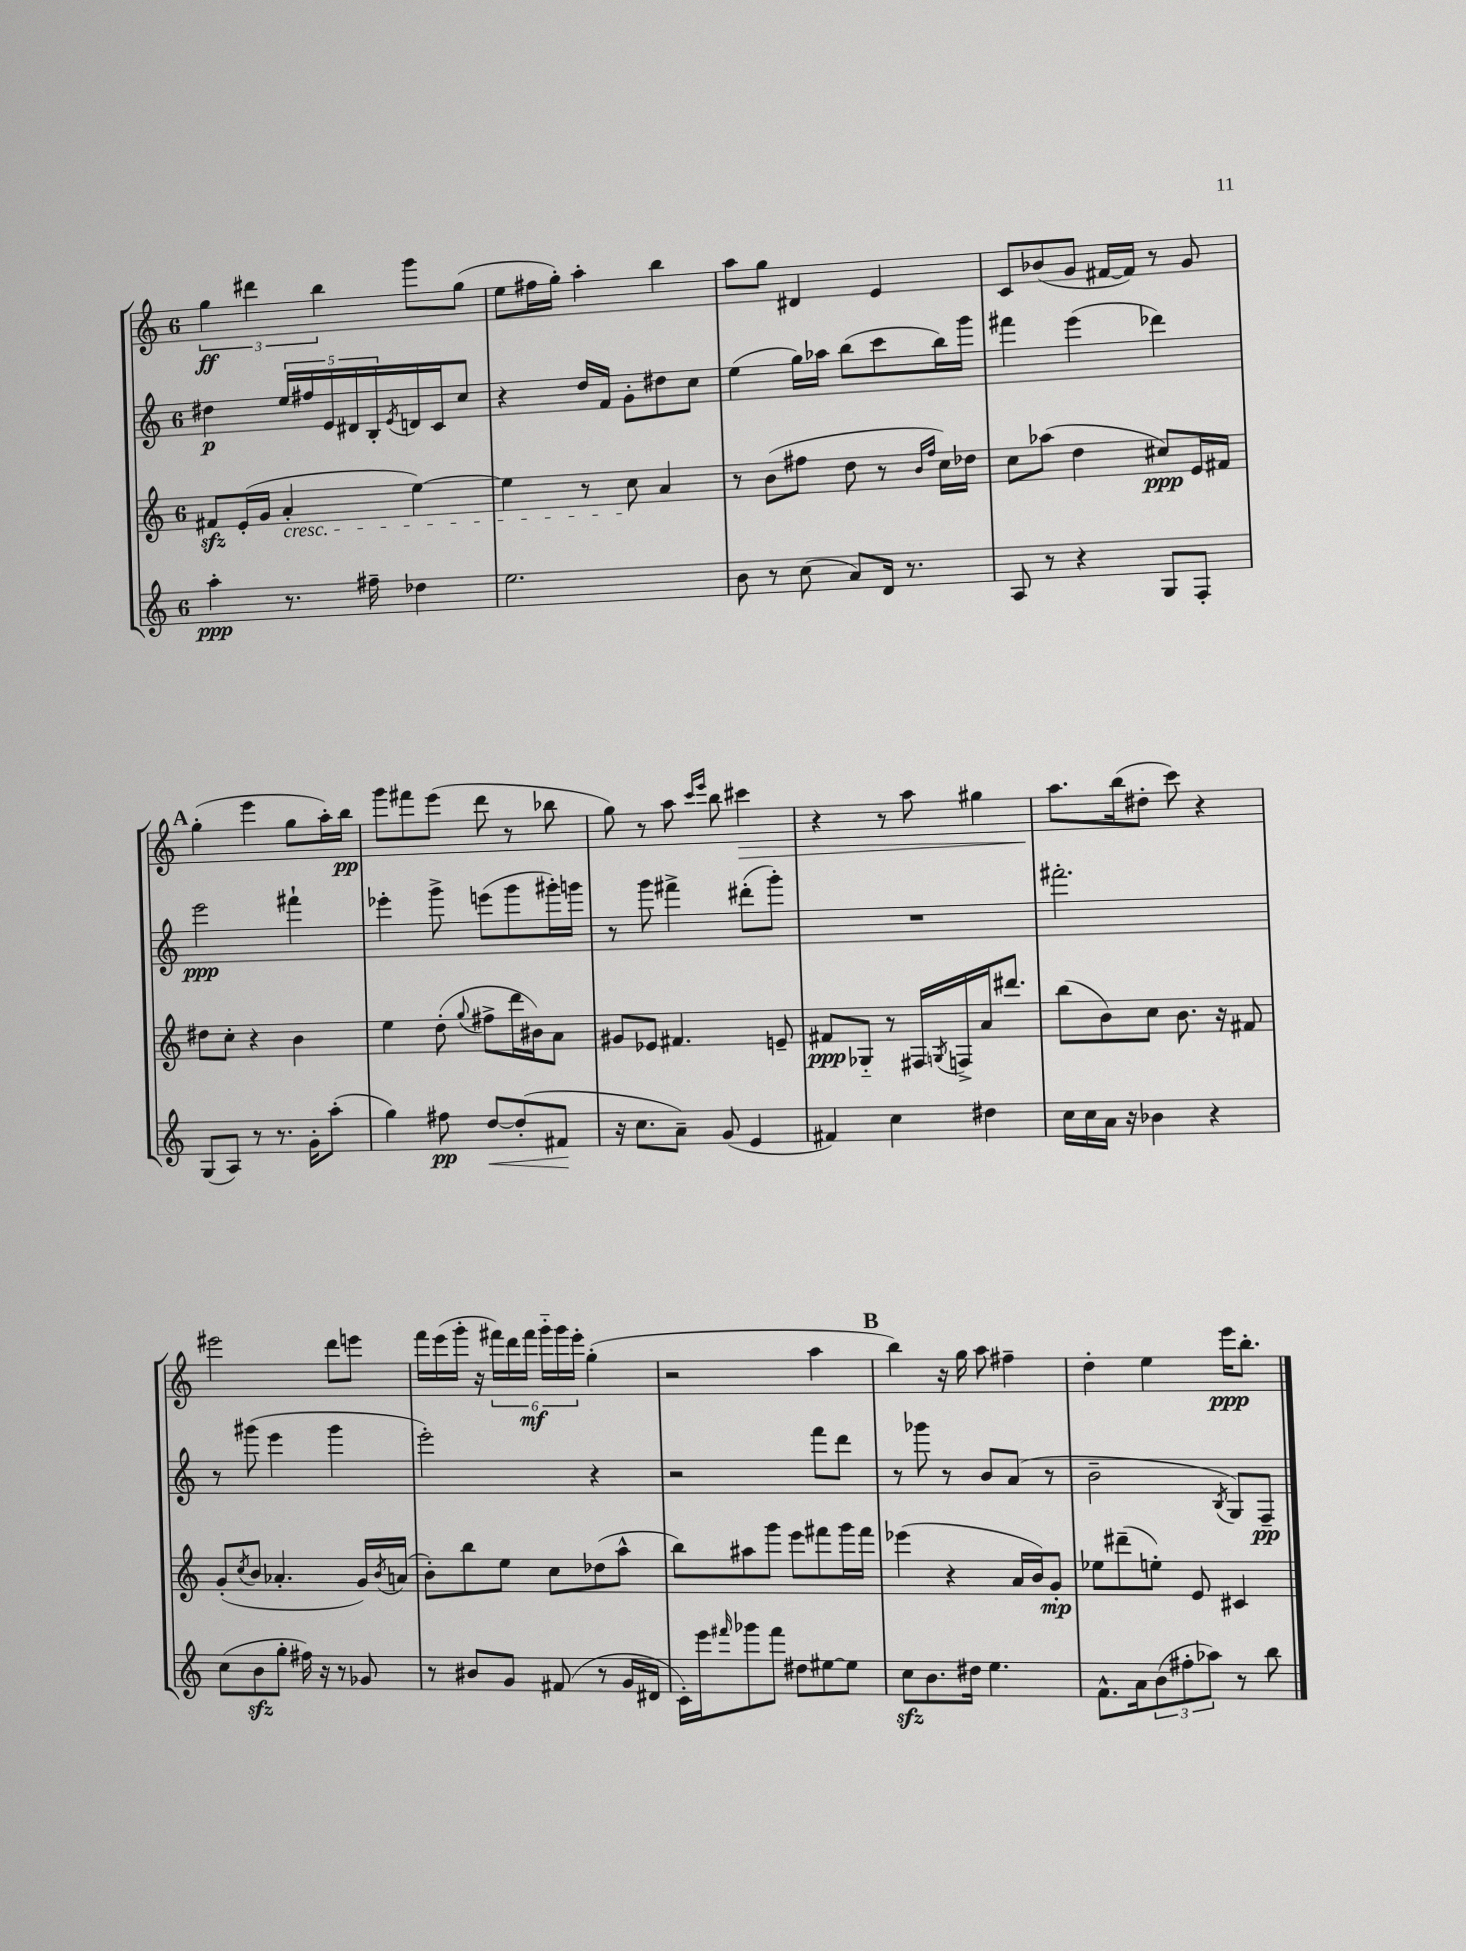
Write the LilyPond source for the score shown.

<<
\new StaffGroup <<
\new Staff = "s0" {
    \clef treble \key c \major \once \override Staff.TimeSignature.style = #'single-digit \time 6/8
    \tuplet 3/2 { g''4\ff dis'''4 b''4 } g'''8 g''8( |
    e''8 fis''16 g''16-.) a''4-. b''4 |
    a''8 g''8 dis'4 e'4 |
    c'8 bes'8( g'8 fis'16~ fis'16) r8 g'8 |
    \mark \markup { \bold "A" } g''4-.( e'''4 g''8 a''16-.) b''16\pp |
    g'''8 fis'''8 e'''8( d'''8 r8 bes''8 |
    g''8) r8 a''8 \grace { c'''16 e'''16 } b''8 cis'''4\> |
    r4 r8 a''8 gis''4 |
    a''8.\! b''16( dis''8-. c'''8) r4 |
    eis'''2 d'''8 e'''8 |
    f'''16 e'''16( g'''16-. r16 \tuplet 6/4 { fis'''16) d'''16 fis'''16\mf g'''16-_ g'''16 e'''16-. } g''4-.( |
    r2 a''4 |
    \mark \markup { \bold "B" } b''4) r16 g''16 a''8 fis''4-- |
    d''4-. e''4 e'''16\ppp b''8.-. \bar "|." |
}
\new Staff = "s1" {
    \clef treble \key c \major \once \override Staff.TimeSignature.style = #'single-digit \time 6/8
    dis''4\p \tuplet 5/4 { e''16 fis''16 e'16 dis'16 b16-. } \acciaccatura { e'8 } d'16 c'16 c''8 |
    r4 d''16 f'16 g'8-. dis''8 c''8 |
    e''4( g''16) aes''16 b''8( c'''8 b''16) g'''16 |
    fis'''4 e'''4( des'''4) |
    \mark \markup { \bold "A" } e'''2\ppp fis'''4-! |
    ees'''4-. g'''8-> e'''8( g'''8 gis'''16-.) g'''16 |
    r8 g'''8 fis'''4-> dis'''8-.( g'''8-.) |
    R2. |
    fis'''2.-. |
    r8 gis'''8( e'''4 gis'''4 |
    e'''2-.) r4 |
    r2 f'''8 d'''8 |
    \mark \markup { \bold "B" } r8 ges'''8 r8 b'8 a'8( r8 |
    b'2-- \acciaccatura { b8 } g8) f8--\pp \bar "|." |
}
\new Staff = "s2" {
    \clef treble \key c \major \once \override Staff.TimeSignature.style = #'single-digit \time 6/8
    fis'8\sfz e'16-.( g'16 a'4-.\cresc e''4~) |
    e''4 r8 c''8\! a'4 |
    r8 b'8( fis''8 d''8 r8 \grace { b'16 fis''16 } c''16) des''16 |
    c''8 aes''8( d''4 cis''8\ppp) e'16 fis'16 |
    \mark \markup { \bold "A" } dis''8 c''8-. r4 b'4 |
    e''4 d''8-.( \appoggiatura { g''8 } fis''8-> d'''16 bis'16) a'8 |
    gis'8 ees'8 fis'4. e'8-- |
    fis'8\ppp ges8-_ r8 fis16 \acciaccatura { g8 } f16-> a'16 dis'''8. |
    b''8( b'8) c''8 b'8. r16 fis'8 |
    g'8-.( \acciaccatura { c''8 } b'8 aes'4.-. g'16) \acciaccatura { b'8 } a'16( |
    b'8-.) b''8 e''8 c''8 des''8( a''8-^ |
    b''8) ais''8 g'''8 e'''8 fis'''8 g'''16 fis'''16 |
    \mark \markup { \bold "B" } ees'''4( r4 a'16 b'16) g'8-.\mp |
    ees''8 dis'''8--( e''8-.) e'8 cis'4 \bar "|." |
}
\new Staff = "s3" {
    \clef treble \key c \major \once \override Staff.TimeSignature.style = #'single-digit \time 6/8
    a''4-.\ppp r8. fis''16-- des''4 |
    e''2. |
    b'8 r8 c''8( a'8) d'16 r8. |
    a8 r8 r4 g8 f8-. |
    \mark \markup { \bold "A" } g8( a8) r8 r8. g'16-. a''8-.( |
    g''4) fis''8\pp d''8~\< d''8-.( fis'8\! |
    r16 c''8. a'8--) g'8( e'4 |
    fis'4) c''4 dis''4 |
    c''16 c''16 a'16 r16 bes'4 r4 |
    c''8( b'8\sfz g''8-. fis''16) r16 r8 ges'8 |
    r8 bis'8 g'8 fis'8( r8 g'16 dis'16 |
    c'16-.) e'''16 \grace { fis'''16 } ges'''8 fis'''8 dis''8 eis''8~ eis''8 |
    \mark \markup { \bold "B" } c''8\sfz b'8. dis''16 e''4. |
    f'8.-^ a'16 \tuplet 3/2 { b'8( fis''8-. aes''8) } r8 b''8 \bar "|." |
}
>>
>>
\layout { \context { \Score \remove "Bar_number_engraver" } }
